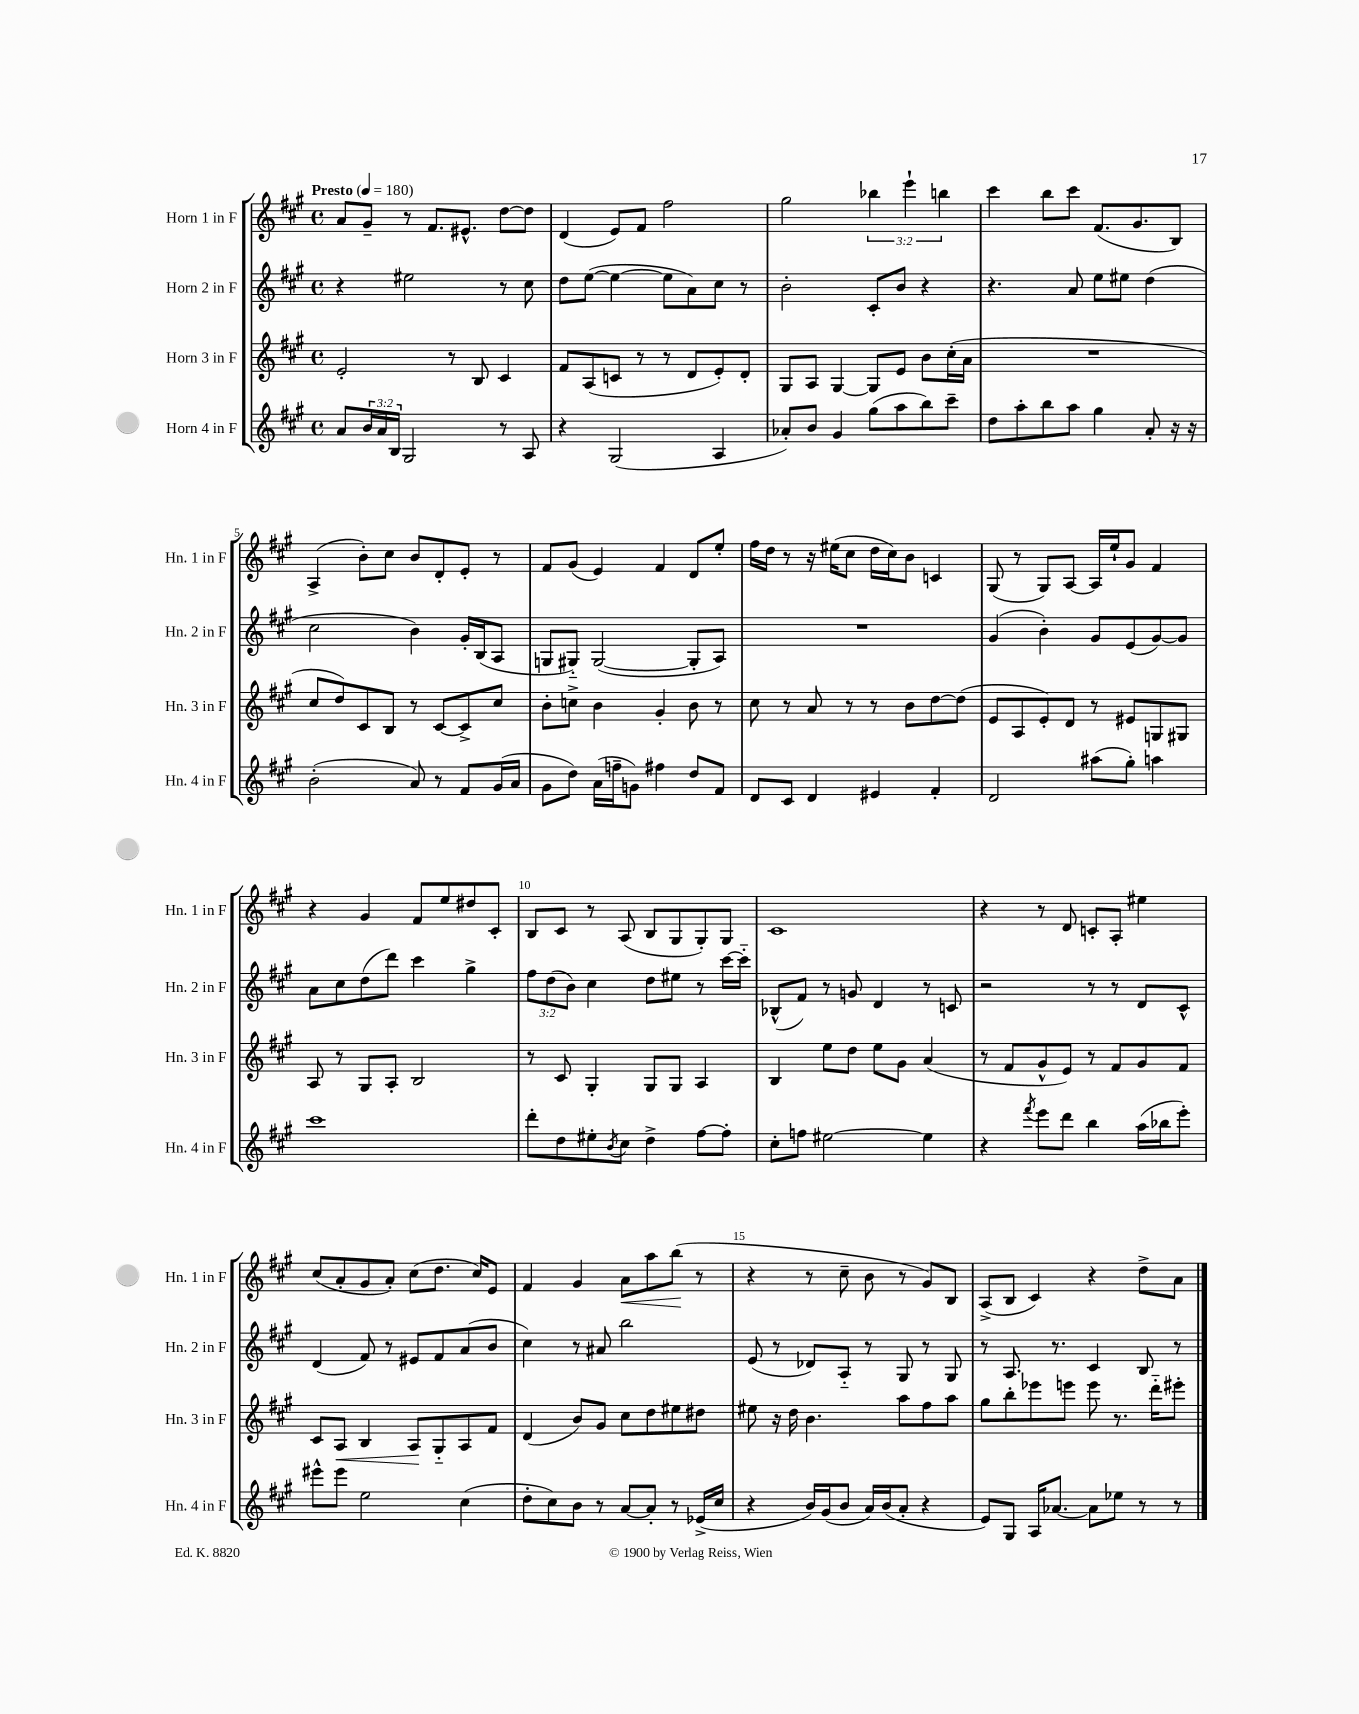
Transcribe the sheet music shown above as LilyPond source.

<<
\new StaffGroup <<
\new Staff = "s0" \with { instrumentName = "Horn 1 in F" shortInstrumentName = "Hn. 1 in F" } {
    \clef treble \key a \major \defaultTimeSignature \time 4/4 \override Staff.TupletNumber.text = #tuplet-number::calc-fraction-text \tempo "Presto" 4 = 180
    a'8 gis'8-- r8 fis'8. eis'8.-^ d''8~ d''8 |
    d'4( e'8) fis'8 fis''2 |
    gis''2 \tuplet 3/2 { bes''4 e'''4-! b''4 } |
    cis'''4 b''8 cis'''8 fis'8.( gis'8. b8) |
    a4->( b'8-.) cis''8 b'8 d'8-. e'8-. r8 |
    fis'8 gis'8( e'4) fis'4 d'8 e''8-. |
    fis''16 d''16 r8 r16 eis''16( cis''8 d''16 cis''16) b'8 c'4 |
    gis8( r8 gis8) a8~ a16 e''16-! gis'8 fis'4 |
    r4 gis'4 fis'8 e''8 dis''8 cis'8-. |
    b8 cis'8 r8 a8( b8 gis8 gis8-.) gis8 |
    cis'1 |
    r4 r8 d'8 c'8-. a8-. eis''4 |
    cis''8( a'8-. gis'8 a'8-.) cis''8( d''8. cis''16) e'8 |
    fis'4 gis'4 a'8\< a''8 b''8\!( r8 |
    r4 r8 cis''8-- b'8 r8 gis'8) b8 |
    a8->( b8 cis'4) r4 d''8-> a'8 \bar "|." |
}
\new Staff = "s1" \with { instrumentName = "Horn 2 in F" shortInstrumentName = "Hn. 2 in F" } {
    \clef treble \key a \major \defaultTimeSignature \time 4/4 \override Staff.TupletNumber.text = #tuplet-number::calc-fraction-text
    r4 eis''2 r8 cis''8 |
    d''8 e''8~( e''4~ e''8 a'8) cis''8 r8 |
    b'2-. cis'8-. b'8 r4 |
    r4. a'8 e''8 eis''8 d''4( |
    cis''2 b'4) gis'16-. b16( a8 |
    g8 gis8-_) gis2~( gis8-. a8) |
    R1 |
    gis'4( b'4-.) gis'8 e'8( gis'8~) gis'8 |
    a'8 cis''8 d''8( d'''8) cis'''4 gis''4-> |
    \tuplet 3/2 { fis''8 d''8( b'8) } cis''4 d''8 eis''8 r8 cis'''16~ cis'''16-_ |
    bes8-^( fis'8) r8 g'8 d'4 r8 c'8 |
    r2 r8 r8 d'8 cis'8-^ |
    d'4( fis'8) r8 eis'8 fis'8 a'8( b'8 |
    cis''4) r8 ais'8 b''2 |
    e'8( r8 des'8) a8-_ r8 gis8 r8 gis8 |
    r8 a8. r8. cis'4 b8 r8 \bar "|." |
}
\new Staff = "s2" \with { instrumentName = "Horn 3 in F" shortInstrumentName = "Hn. 3 in F" } {
    \clef treble \key a \major \defaultTimeSignature \time 4/4
    e'2-. r8 b8 cis'4 |
    fis'8 a8( c'8 r8 r8 d'8 e'8-.) d'8-. |
    gis8 a8 gis4~ gis8 e'8 b'8 cis''16-.( a'16 |
    R1 |
    cis''8 d''8) cis'8 b8 r8 cis'8~ cis'8-> cis''8 |
    b'8-. c''8-> b'4 gis'4-. b'8 r8 |
    cis''8 r8 a'8 r8 r8 b'8 d''8~ d''8( |
    e'8 a8 e'8-.) d'8 r8 eis'8 g8 gis8 |
    a8 r8 gis8 a8-. b2 |
    r8 cis'8 gis4-. gis8 gis8 a4 |
    b4 e''8 d''8 e''8 gis'8 a'4( |
    r8 fis'8 gis'8-^ e'8) r8 fis'8 gis'8 fis'8 |
    cis'8 a8\< b4 a8\! gis8-_ a8 fis'8 |
    d'4( b'8) gis'8 cis''8 d''8 eis''8 dis''8 |
    eis''8 r16 d''16 b'4. a''8 fis''8 a''8 |
    gis''8 b''8-. ees'''8 e'''8 e'''8 r8. d'''16-_ eis'''8-. \bar "|." |
}
\new Staff = "s3" \with { instrumentName = "Horn 4 in F" shortInstrumentName = "Hn. 4 in F" } {
    \clef treble \key a \major \defaultTimeSignature \time 4/4 \override Staff.TupletNumber.text = #tuplet-number::calc-fraction-text
    a'8 \tuplet 3/2 { b'16 a'16 b16 } gis2 r8 a8 |
    r4 gis2( a4 |
    aes'8-.) b'8 gis'4 gis''8( a''8 b''8) cis'''8-- |
    d''8 a''8-. b''8 a''8 gis''4 a'8-. r16 r16 |
    b'2-.( a'8) r8 fis'8 gis'16( a'16 |
    gis'8 d''8) a'16( f''16-- g'8) fis''4 d''8 fis'8 |
    d'8 cis'8 d'4 eis'4 fis'4-. |
    d'2 ais''8( gis''8-.) a''4 |
    cis'''1 |
    d'''8-. d''8 eis''8-. \acciaccatura { b'8 } cis''8 d''4-> fis''8~ fis''8-. |
    cis''8-. f''8 eis''2~ eis''4 |
    r4 \acciaccatura { fis'''8 } e'''8 d'''8 b''4 a''16( bes''16 e'''8-.) |
    eis'''8-^ eis'''8 e''2 cis''4( |
    d''8-. cis''8) b'8 r8 a'8~ a'8-. r8 ees'16->( cis''16 |
    r4 b'16) gis'16( b'8 a'16) b'16( a'8-. r4 |
    e'8) gis8 a16 aes'8.~ aes'8 ees''8 r8 r8 \bar "|." |
}
>>
>>
\layout { \context { \Score \override BarNumber.break-visibility = ##(#f #t #t) barNumberVisibility = #(every-nth-bar-number-visible 5) } }
